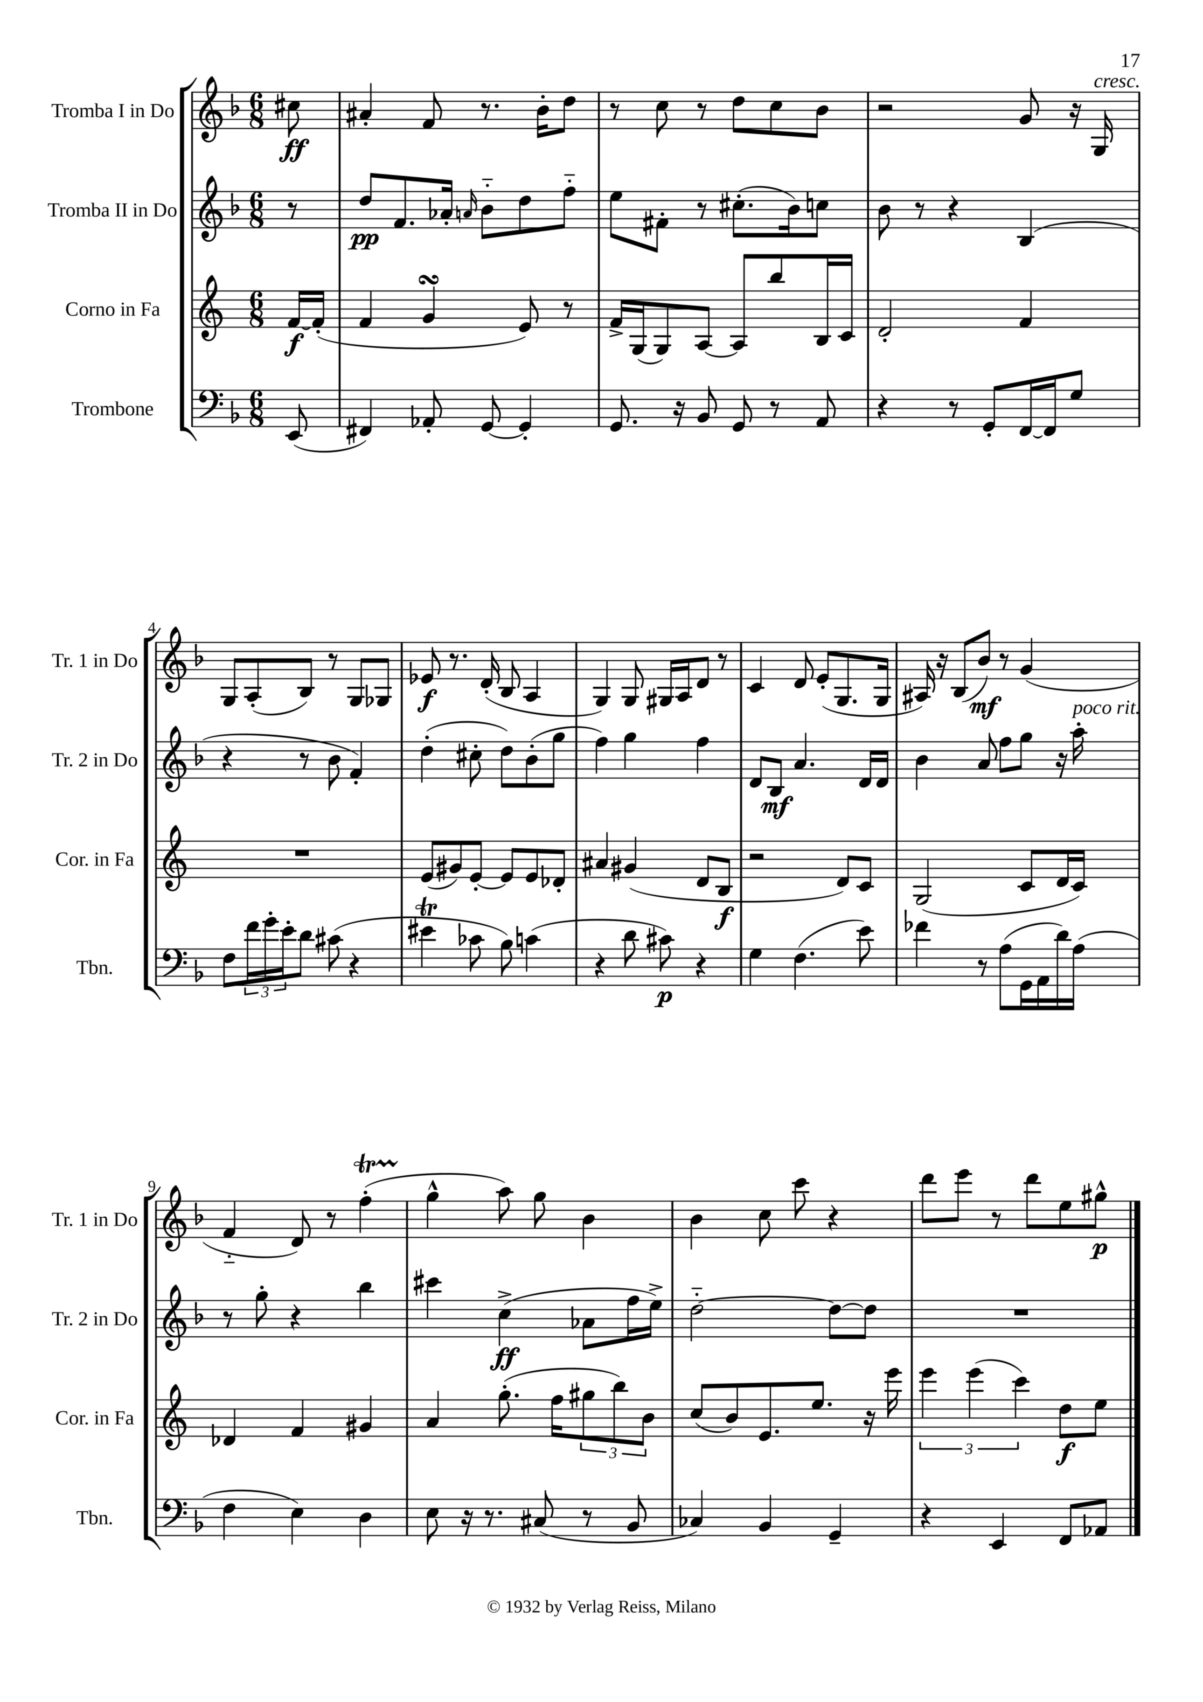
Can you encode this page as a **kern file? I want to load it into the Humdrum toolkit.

**kern	**kern	**kern	**kern
*staff4	*staff3	*staff2	*staff1
*clefF4	*clefG2	*clefG2	*clefG2
*k[b-]	*k[]	*k[b-]	*k[b-]
*M6/8	*M6/8	*M6/8	*M6/8
(8EE/	[16f/LL	8r	8cc#\
.	(16f'/]JJ	.	.
=	=	=	=
4FF#/)	4f/	8dd/L	4a#'/
.	.	8.f/	.
8AA-'/	4g/	.	8f/
.	.	16a-'/Jk	.
.	.	16qqa/	.
[8GG/	.	8b-'~\L	8.r
4GG'/]	8e/)	8dd\	.
.	.	.	16b-'\LK
.	8r	8ff'~\J	8dd\J
=	=	=	=
8.GG/	16f^/LL	8ee\L	8r
.	(16G/J	.	.
.	8G/)	8f#'\J	8cc\
16r	.	.	.
8BB-/	[8A/J	8r	8r
8GG/	8A/]L	(8.cc#'\L	8dd\L
8r	8bb/	.	8cc\
.	.	16b-\k)	.
8AA/	16B/L	8cc\J	8b-\J
.	16c/JJ	.	.
=	=	=	=
4r	2d'/	8b-\	2r
.	.	8r	.
8r	.	4r	.
8GG'/L	.	.	.
[16FF/L	4f/	(4B-/	8g/
16FF/]J	.	.	.
8G/J	.	.	16r
.	.	.	16G/
=	=	=	=
8F\L	2.r	4r	8G/L
24f\L	.	.	(8A'/
24g'\	.	.	.
24e'\J	.	.	.
8d\J	.	8r	8B-/J)
(8c#\	.	8b-\	8r
4r	.	4f'/)	8G/L
.	.	.	8G-/J
=	=	=	=
4e#\	(8e/L	(4dd'\	8e-/
.	8g#/)	.	8.r
8c-\	[8e'/J	8cc#'\	.
.	.	.	(16d'/
8B-\)	8e/]L	8dd\L)	8B-/
(4c\	8e/	(8b-'\	4A/
.	8d-'/J	8gg\J	.
=	=	=	=
4r	4a#/	4ff\)	4G/)
8d\	(4g#/	4gg\	8G/
8c#\)	.	.	16G#/LL
.	.	.	16A/J
4r	8d/L	4ff\	8d/J
.	8B/J	.	8r
=	=	=	=
4G\	2r	8d/L	4c/
.	.	8B-/J	.
(4.F\	.	4.a/	8d/
.	.	.	(8e'/L
.	8d/L)	.	8.G/
8e\)	8c/J	16d/LL	.
.	.	16d/JJ	16G/Jk
=	=	=	=
4f-\	(2G/	4b-\	16A#/)
.	.	.	16r
.	.	.	(8B-/L
8r	.	8a/	8b-/J)
(8A\L	.	8ff\L	8r
16GG\L	8c/L	8gg\J	(4g/
16AA\	.	.	.
16d\)	16d/L	16r	.
(16A\JJ	16c/JJ)	16aa'\	.
=	=	=	=
4F\	4d-/	8r	4f'~/
.	.	8gg'\	.
4E\)	4f/	4r	8d/)
.	.	.	8r
4D\	4g#/	4bb-\	(4ff'\
=	=	=	=
8E\	4a/	4ccc#\	4gg^^\
16r	.	.	.
8.r	.	.	.
.	(8.gg'\	(4cc^\	8aa\)
(8C#/	.	.	8gg\
.	16ff\LK	.	.
8r	12gg#\	8a-\L	4b-\
.	12bb\)	.	.
8BB-/	.	16ff\L	.
.	12b\J	.	.
.	.	16ee^\JJ)	.
=	=	=	=
4C-/)	(8cc/L	[2dd'~\	4b-\
.	8b/)	.	.
4BB-/	8.e/	.	8cc\
.	.	.	8ccc\
.	8.ee/J	.	.
4GG~/	.	8dd\_L	4r
.	16r	8dd\]J	.
.	16eee\	.	.
=	=	=	=
4r	6eee\	2.r	8ddd\L
.	.	.	8eee\J
.	(6eee\	.	.
4EE/	.	.	8r
.	6ccc\)	.	.
.	.	.	8ddd\L
8FF/L	8dd\L	.	8ee\
8AA-/J	8ee\J	.	8gg#^^\J
==	==	==	==
*-	*-	*-	*-
